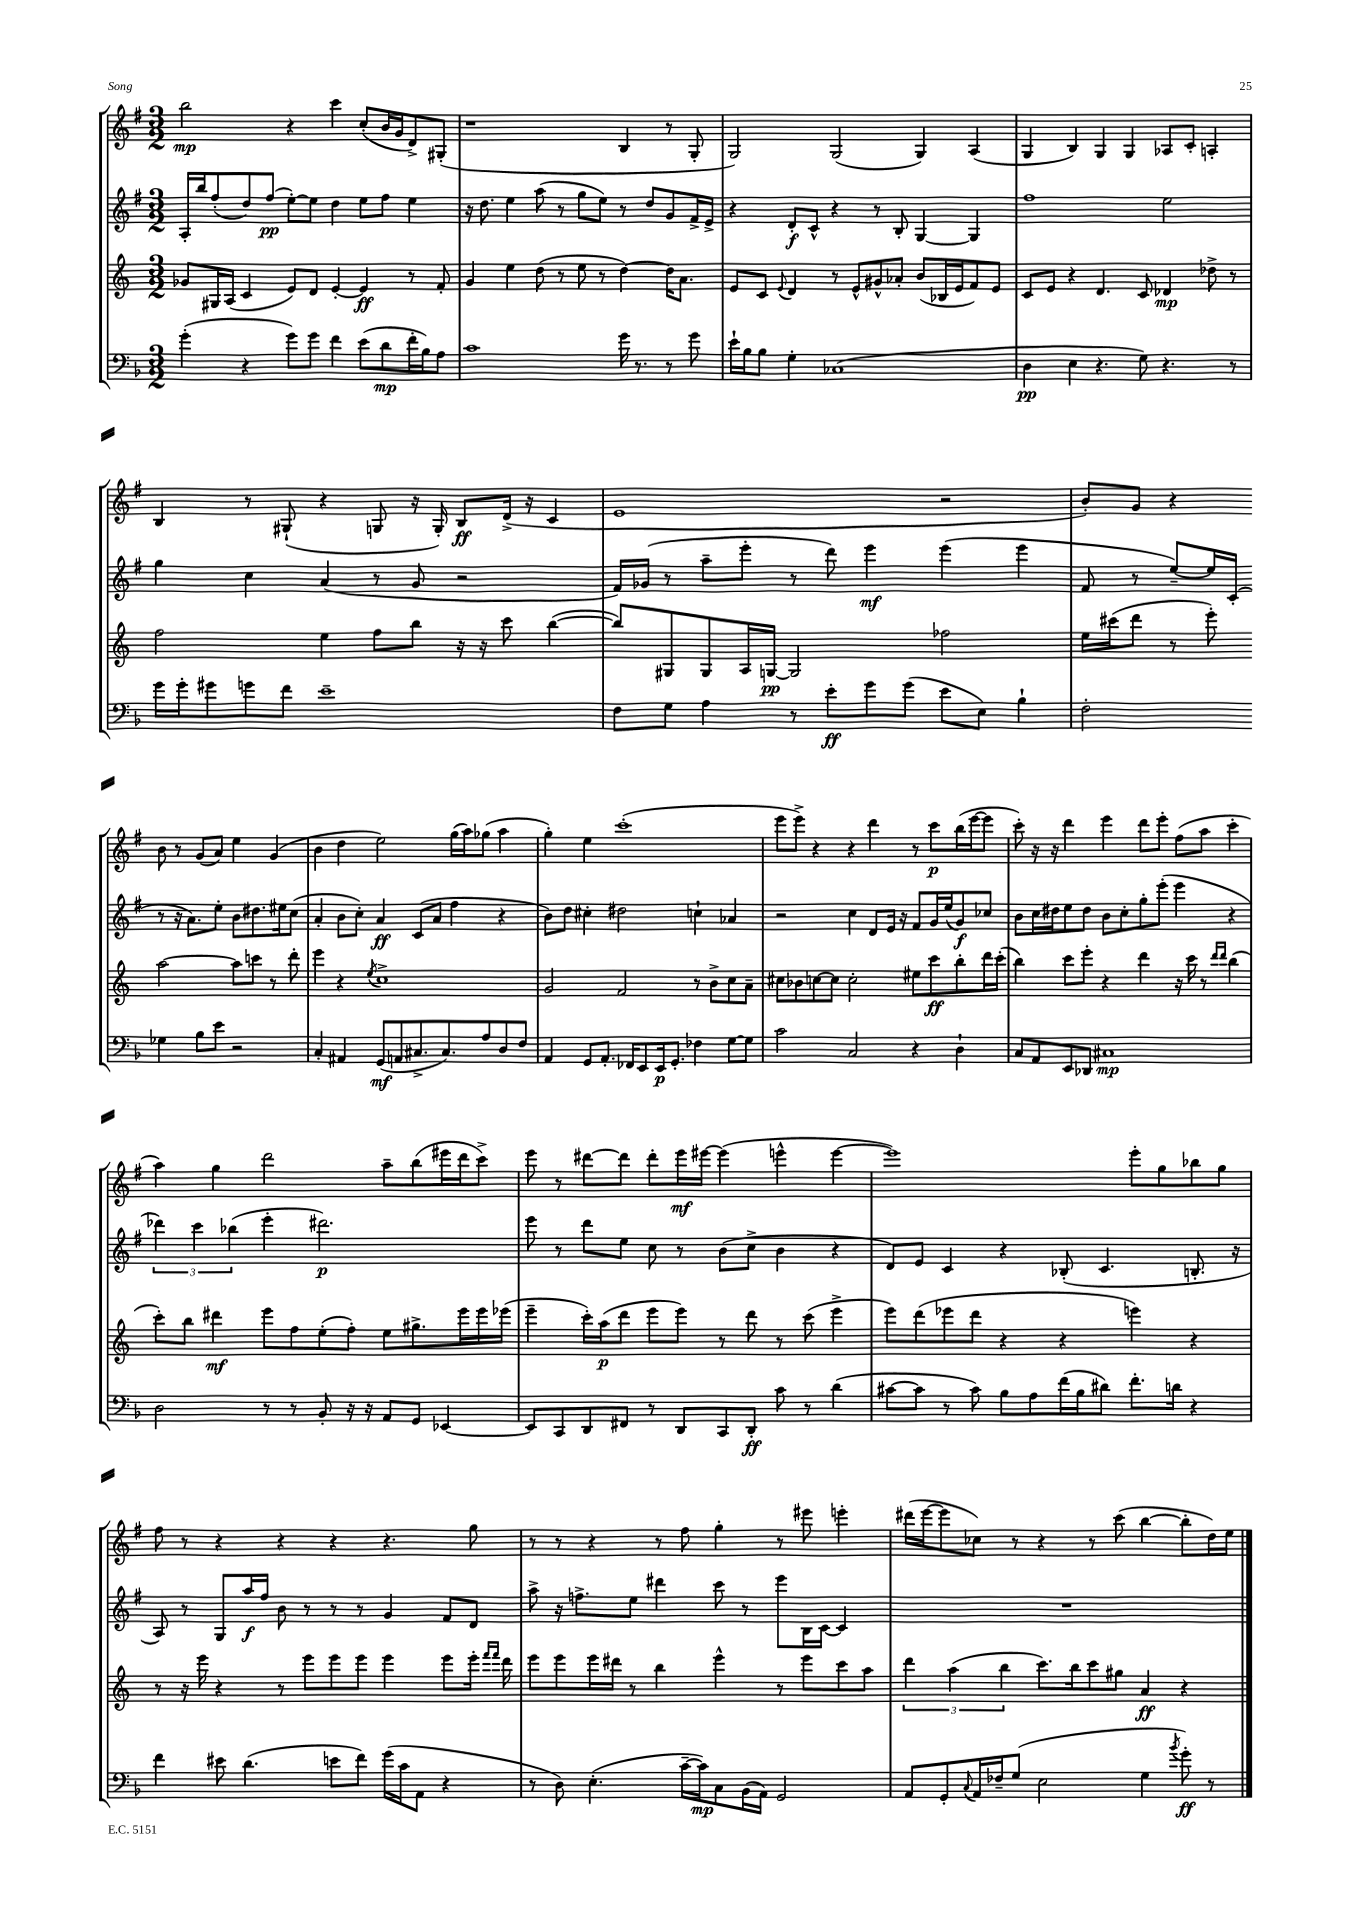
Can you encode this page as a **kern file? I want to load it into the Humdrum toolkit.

**kern	**kern	**kern	**kern
*staff4	*staff3	*staff2	*staff1
*clefF4	*clefG2	*clefG2	*clefG2
*k[b-]	*k[]	*k[f#]	*k[f#]
*M3/2	*M3/2	*M3/2	*M3/2
(4g'\	8g-/L	16A'/LL	2bb\
.	.	16bb/J	.
.	16G#/L	(8ff#'/	.
.	(16A/JJ	.	.
4r	4c/	8dd/)	.
.	.	(8ff#/J	.
8g\L)	8e/L)	[8ee'\L)	4r
8g\J	8d/J	8ee\]J	.
4f\	[4e'/	4dd\	4ccc\
(8e\L	4e/]	8ee\L	(8cc'/L
8d\	.	8ff#\J	16b/L
.	.	.	16g/J
16f'\L	8r	4ee\	8d^/)
16B-\J)	.	.	.
8A\J	8f'/	.	(8G#'/J
=	=	=	=
1c	4g/	16r	1r
.	.	8.dd\	.
.	4ee\	4ee\	.
.	(8dd\	(8aa\	.
.	8r	8r	.
.	8ee\	8gg\L	.
.	8r	8ee\J)	.
16g\	[4dd\)	8r	4B/
8.r	.	.	.
.	.	8dd/L	.
8r	16dd\]LK	8g/	8r
.	8.a\J	.	.
8g\	.	16f#^/L	8G'/
.	.	16e^/JJ	.
=	=	=	=
16e`\LL	8e/L	4r	2G/)
16B-\J	.	.	.
8B-\J	8c/J	.	.
.	8qqe/	.	.
4G'\	4d/	8d'/L	.
.	.	8c^^/J	.
(1C-	8r	4r	(2G/
.	8e^^/L	.	.
.	8g#^^/	8r	.
.	8a-'/J	8B'/	.
.	(8b/L	[4G/	4G/)
.	16B-/L	.	.
.	16e/J	.	.
.	8f/)	4G/]	(4A/
.	8e/J	.	.
=	=	=	=
4D\	8c/L	1ff#	4G/
.	8e/J	.	.
4E\	4r	.	4B/)
4.r	4.d/	.	4G/
.	.	.	4G/
8G\)	8c/	.	.
4.r	4d-/	2ee\	8A-/L
.	.	.	8c'/J
.	8dd-^\	.	4A'/
8r	8r	.	.
=	=	=	=
16g\LL	2ff\	4gg\	4B/
16g'\J	.	.	.
8g#\	.	.	.
8g\	.	4cc\	8r
8f\J	.	.	(8G#`/
1e~	4ee\	(4a/	4r
.	8ff\L	8r	8G/
.	8bb\J	8g/	16r
.	.	.	16G'/)
.	16r	2r	8B/L
.	16r	.	.
.	8ccc\	.	(16d^/Jk
.	.	.	16r
.	([4bb\	.	4c/
=	=	=	=
8F\L	8bb/]L)	16f#/LL)	1e
.	.	(16g-/JJ	.
8G\J	8G#/	8r	.
4A\	8G#/	8aa~\L	.
.	16A/L	8eee'\J	.
.	[16G/JJ	.	.
8r	2G/]	8r	.
8e'\L	.	8ddd\)	.
8g\	.	4eee\	.
(8g\J	.	.	.
8e\L	2ff-\	(4eee\	2r
8E\J)	.	.	.
4B-`\	.	4eee\	.
=	=	=	=
2F'\	16ee\LL	8f#/	8b'/L)
.	(16ccc#\J	.	.
.	8ddd\J	8r	8g/J
.	8r	[8ee~/L)	4r
.	8eee'\)	16ee/]L	.
.	.	(16c'/JJ	.
4G-\	[2aa\	8r	8b\
.	.	16r	8r
.	.	8.a\L)	.
8B-\L	.	.	(8g/L
8e\J	.	8ee'\J	8a/J)
2r	8aa\]L	8b\L	4ee\
.	8ccc\J	8.dd#\	.
.	8r	.	(4g/
.	.	16ee#\k	.
.	8ddd'\	(8cc\J	.
=	=	=	=
4C'/	4eee\	4a'/	4b\
4AA#/	4r	8b\L	4dd\
.	.	8cc'\J)	.
.	8qee/	.	.
(8GG/L	1cc^	4a/	2ee\)
8AA/	.	.	.
8.C#^/	.	(8c/L	.
.	.	8a/J	.
8.C#/)	.	.	.
.	.	4ff#\	(16gg\LL
.	.	.	16aa\J)
8A/	.	.	(8gg-\J
8D/	.	4r	4aa\
8F/J	.	.	.
=	=	=	=
4AA/	2g/	8b\L)	4gg'\)
.	.	8dd\J	.
8GG/L	.	4cc#'\	4ee\
8.AA'/J	.	.	.
.	2f/	2dd#\	(1ccc'
16FF-/LK	.	.	.
8EE/	.	.	.
16EE/k	.	.	.
8.GG'/J	.	.	.
4F-\	8r	4cc`\	.
.	8b^\L	.	.
[8G\L	8cc\	4a-/	.
8G\]J	8a~\J	.	.
=	=	=	=
2c\	8cc#\L	2r	8eee\L
.	8b-\	.	8eee^\J)
.	[8cc\	.	4r
.	8cc\]J	.	.
2C/	2cc'\	4cc\	4r
.	.	8d/L	4ddd\
.	.	16e/Jk	.
.	.	16r	.
4r	8ee#\L	8f#/L	8r
.	8ccc\	16g/L	8ccc\L
.	.	(16ee/J	.
4D`\	8bb'\	8g/)	(16bb\L
.	.	.	[16eee\J
.	16ddd\L	8cc-/J	8eee\]J
.	(16ccc'\JJ	.	.
=	=	=	=
8C/L	4bb\)	8b\L	8ccc'\)
8AA/	.	16cc\L	16r
.	.	16dd#\J	16r
8EE/	8ccc\L	8ee\	4ddd\
8DD-/J	8eee'\J	8dd#\J	.
1C#	4r	8b\L	4eee\
.	.	8cc'\	.
.	4ddd\	8gg'\	8ddd\L
.	.	(8eee'\J	8eee'\J
.	16r	4eee\	(8ff#\L
.	16ccc\	.	.
.	8r	.	8aa\J
.	16qqddd/LL	.	.
.	16qqddd/JJ	.	.
.	(4bb\	4r	4ccc'\
=	=	=	=
2D\	8ccc'\L)	6ddd-\)	4aa\)
.	8bb\J	.	.
.	.	6ccc\	.
.	4ddd#\	.	4gg\
.	.	(6bb-\	.
8r	8eee\L	4eee'\	2ddd\
8r	8ff\	.	.
8BB-'/	(8ee'\	2.ddd#\)	.
16r	8ff'\J)	.	.
16r	.	.	.
8AA/L	8ee\L	.	8aa~\L
8GG/J	8.gg#^\	.	(8bb\
[4EE-/	.	.	16eee#\L
.	16eee\L	.	16ddd\J
.	16eee\	.	8ccc^\J)
.	(16eee-\JJ	.	.
=	=	=	=
8EE-/]L	4eee~\	8eee\	8eee\
8CC/	.	8r	8r
8DD/	16ccc'\LL)	8ddd\L	[8ddd#\L
.	(16aa\J	.	.
8FF#/J	8ddd\J	8ee\J	8ddd#\]J
8r	8eee\L	8cc\	8ddd#'\L
8DD/L	8eee\J)	8r	16eee\L
.	.	.	[16eee#\JJ
8CC/	8r	(8b\L	(4eee#\]
8DD'/J	8ddd\	8cc^\J	.
8c\	8r	4b\	4eee^^\
8r	(8ccc\	.	.
(4d\	4eee^\	4r	[4eee\
=	=	=	=
[8c#\L	8eee\L)	8d/L)	1eee])
8c#\]J	(8ddd\	8e/J	.
8r	8eee-\	4c/	.
8c#\)	8ddd\J	.	.
8B-\L	4r	4r	.
8A\	.	.	.
(16f\L	4r	(8B-'/	.
16B-\J	.	.	.
8d#\J)	.	4.c/	.
8.f'\L	4eee\)	.	8eee'\L
.	.	.	8gg\
16d\Jk	.	.	.
4r	4r	8.B'/	8bb-\
.	.	.	8gg\J
.	.	16r	.
=	=	=	=
4f\	8r	8A/)	8ff#\
.	16r	8r	8r
.	16eee\	.	.
8e#\	4r	8G/L	4r
(4.d\	.	16aa/L	.
.	.	16ff#/JJ	.
.	8r	8b\	4r
.	8eee\L	8r	.
8e\L	8eee\	8r	4r
8f\J)	8eee\J	8r	.
(16g\LL	4eee\	4g/	4.r
16c\J	.	.	.
8AA\J	.	.	.
4r	8eee\L	8f#/L	.
.	16eee'\Jk	8d/J	8gg\
.	16qqfff/LL	.	.
.	16qqfff/JJ	.	.
.	16ddd\	.	.
=	=	=	=
8r	8eee\L	8aa^\	8r
8D\)	8eee\	16r	8r
.	.	8.ff^\L	.
(4.E'\	16eee\L	.	4r
.	16ddd#\JJ	.	.
.	8r	8ee\J	.
.	4bb\	4ddd#\	8r
[16c~\LL	.	.	8ff#\
16c\]J)	.	.	.
8C\	4eee^^\	8ccc\	4gg'\
(16BB-\L	.	8r	.
16AA\JJ)	.	.	.
2GG/	8r	8eee\L	8r
.	8eee\L	16B\L	8eee#\
.	.	[16c\JJ	.
.	8ccc\	4c/]	4eee'\
.	8aa\J	.	.
=	=	=	=
8AA/L	6ddd\	1.r	(16ddd#\LL
.	.	.	[16eee\J
8GG'/	.	.	8eee\]
.	(6aa\	.	.
8qqC/	.	.	.
16AA/L	.	.	8cc-\J)
16F-~/J	.	.	.
.	6bb\	.	.
(8G/J	.	.	8r
2E\	8.ccc\L)	.	4r
.	16bb\k	.	.
.	8ccc\	.	8r
.	8gg#\J	.	(8ccc\
4G\	4a/	.	[4bb\
8qb-/	.	.	.
8g'\)	4r	.	8bb'\]L
8r	.	.	16dd\L)
.	.	.	16ee\JJ
==	==	==	==
*-	*-	*-	*-
